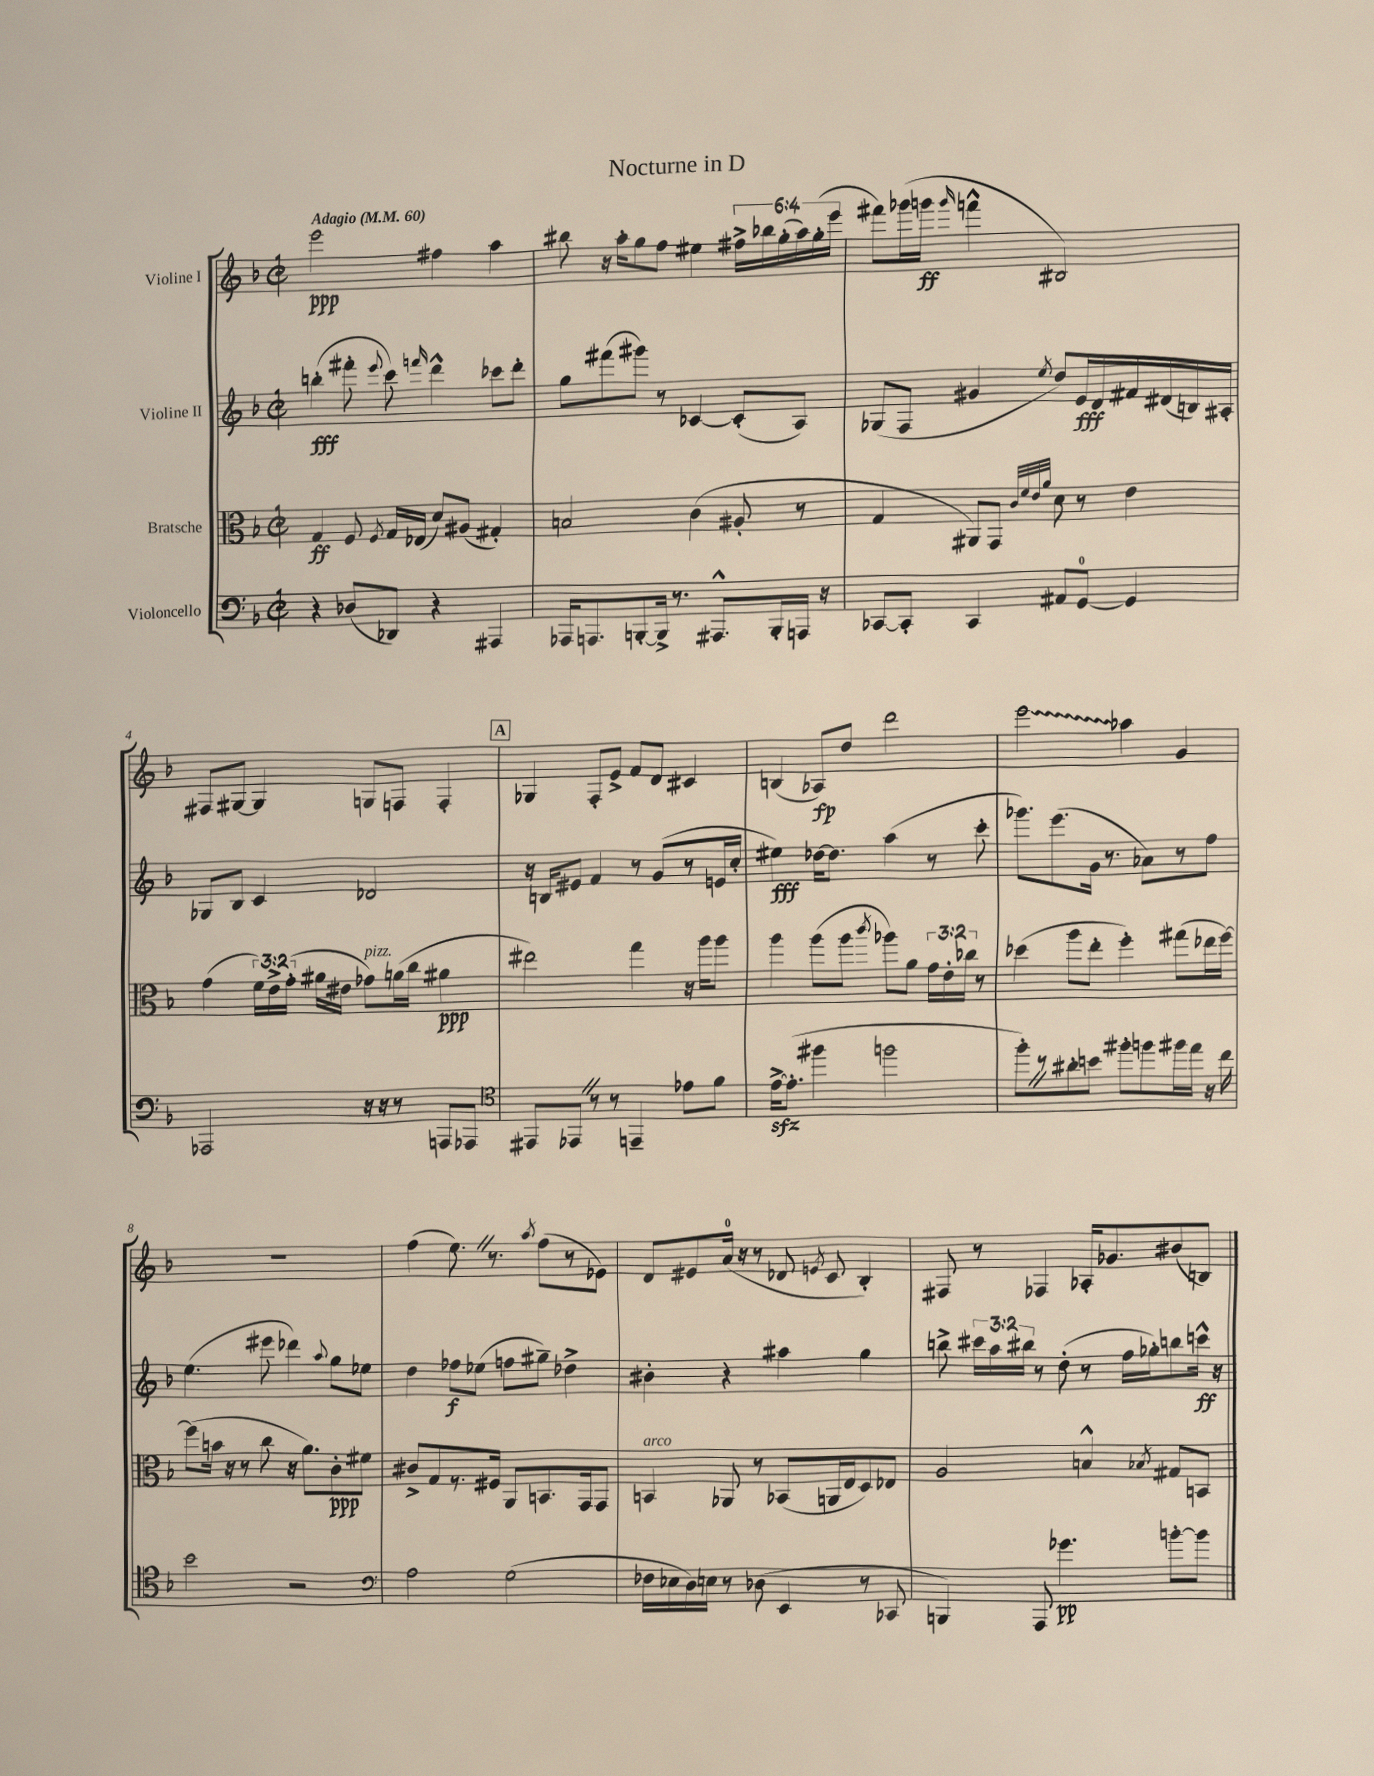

**kern	**kern	**kern	**kern
*staff4	*staff3	*staff2	*staff1
*clefF4	*clefC3	*clefG2	*clefG2
*k[b-]	*k[b-]	*k[b-]	*k[b-]
*M2/2	*M2/2	*M2/2	*M2/2
*met(c|)	*met(c|)	*met(c|)	*met(c|)
*MM60	*MM60	*MM60	*MM60
4r	4G	(4bb'	2eee
(8D-	8F	8fff#'	.
.	8qF	8qqeee	.
8DD-)	16G	8ccc)	.
.	(16E-	.	.
.	.	16qqfff	.
4r	8d)	4ddd^^	4ff#
.	(8A#	.	.
4AAA#	4G#')	8ccc-	4aa
.	.	8ddd'	.
=	=	=	=
16AAA-	2B	8gg	8bb#
8.AAA	.	.	.
.	.	(8fff#	16r
.	.	.	16aa'
[8BBB'	.	8ggg#)	8gg
16BBB^]	.	8r	8ff
8.r	.	.	.
.	(4c	[4c-	4ee#
8.AAA#^^	.	.	.
.	8A#'	(8c-']	24ff#^
.	.	.	24bb-
16BBB'	.	.	.
.	.	.	(24gg'
16AAA	8r	8A)	24aa)
.	.	.	(24gg'
16r	.	.	.
.	.	.	24eee
=	=	=	=
[8CC-	4G	(8G-	8fff#)
8CC-']	.	8F	(16ggg-
.	.	.	16ggg
.	.	.	16qqggg
4CC-	8AA#)	4g#	4fff^^
.	8GG	.	.
.	32qqc	.	.
.	32qqf	.	.
.	32qqe	.	.
.	32qqa	8qee	.
8AA#	8d	8dd)	2B#)
[8GG	8r	16e	.
.	.	16d	.
4GG]	4e	16f#	.
.	.	(16d#	.
.	.	16B)	.
.	.	16A#'	.
=	=	=	=
2AAA-	(4g	8G-	8F#
.	.	8B-	[8G#
.	24f)	4c	4G#]
.	24e^	.	.
.	(24g'	.	.
.	16a#	.	.
.	16e#	.	.
16r	8g-)	2d-	8G
16r	.	.	.
8r	(16a	.	8F
.	16cc	.	.
8AAA	4a#	.	4F'
8AAA-	.	.	.
=	=	=	=
*clefC4	*	*	*
8EE#	2ee#)	16r	4G-
.	.	16B	.
8EE-	.	8e#	.
8r	.	4f	8F'
8r	.	.	8e^
4EE~	4gg	8r	8f
.	.	(8g	8d
8e-	16r	8r	4c#
.	16aa	.	.
8f	8aa	16e	.
.	.	16cc'	.
=	=	=	=
[16e^	4aa	4ee#)	(4B
(8.e']	.	.	.
4ff#	(8aa	[16dd-	8A-)
.	.	8.dd-]	.
.	8aa	.	8dd
.	8qccc	.	.
2ff	8aa-)	(4aa	2ddd
.	8a	.	.
.	24g	8r	.
.	24e'	.	.
.	24cc-	.	.
.	8r	8ccc'	.
=	=	=	=
8ff')	(4dd-	8.ggg-)	2eee
8r	.	.	.
.	.	(8.eee	.
8a#'	8aa	.	.
8b	8ee'	16g	.
.	.	8.r	.
8ff#'	4ff')	.	4aa-
8ff	.	8a-)	.
16ff#	(8gg#	8r	4g
16ee	.	.	.
16r	16ee-	8ff	.
16cc	[16ff)	.	.
=	=	=	=
2b-	(8ff]	(4.ee	1r
.	16b	.	.
.	16r	.	.
.	8r	.	.
.	8cc	8eee#	.
2r	16r	4ddd-)	.
.	8.a)	.	.
.	.	8qqaa	.
.	8c'	8gg	.
.	8f#	8ee-	.
=	=	=	=
*clefF4	*	*	*
2A	8c#^	4dd	(4ff
.	8G	.	.
.	8.r	8ff-	8.ee)
.	.	(8ee-	.
.	16F#	.	8.r
(2G	8AA	8ff	.
.	.	.	8qaa
.	8.BB	8gg#~)	(8ff
.	.	4dd-^	8r
.	16GG	.	.
.	8GG	.	8e-)
=	=	=	=
16F-	4BB	4b#'	8d
16E-	.	.	.
16D)	.	.	8e#
16E	.	.	.
8r	8AA-	4r	(16a
.	.	.	16r
(8D-	8r	.	8r
4EE	(8BB-	4aa#	8d-
.	.	.	8qe
.	16AA	.	8c
.	16E	.	.
8r	8D)	4gg	4B-')
8CC-	8E-	.	.
=	=	=	=
4BBB)	2A	8bb^	8F#
.	.	24ccc#	8r
.	.	24aa	.
.	.	24bb#	.
8AAA	.	8r	4F-
4.g-	.	(8dd'	.
.	4B^^	8r	16A-'
.	.	.	8.g-
.	.	16ff	.
.	.	16gg-')	.
.	8qB-	.	.
[8b'	8G#	8bb	(8b#
8b]	8BB	16ccc^^	8B)
.	.	16r	.
==	==	==	==
*-	*-	*-	*-
